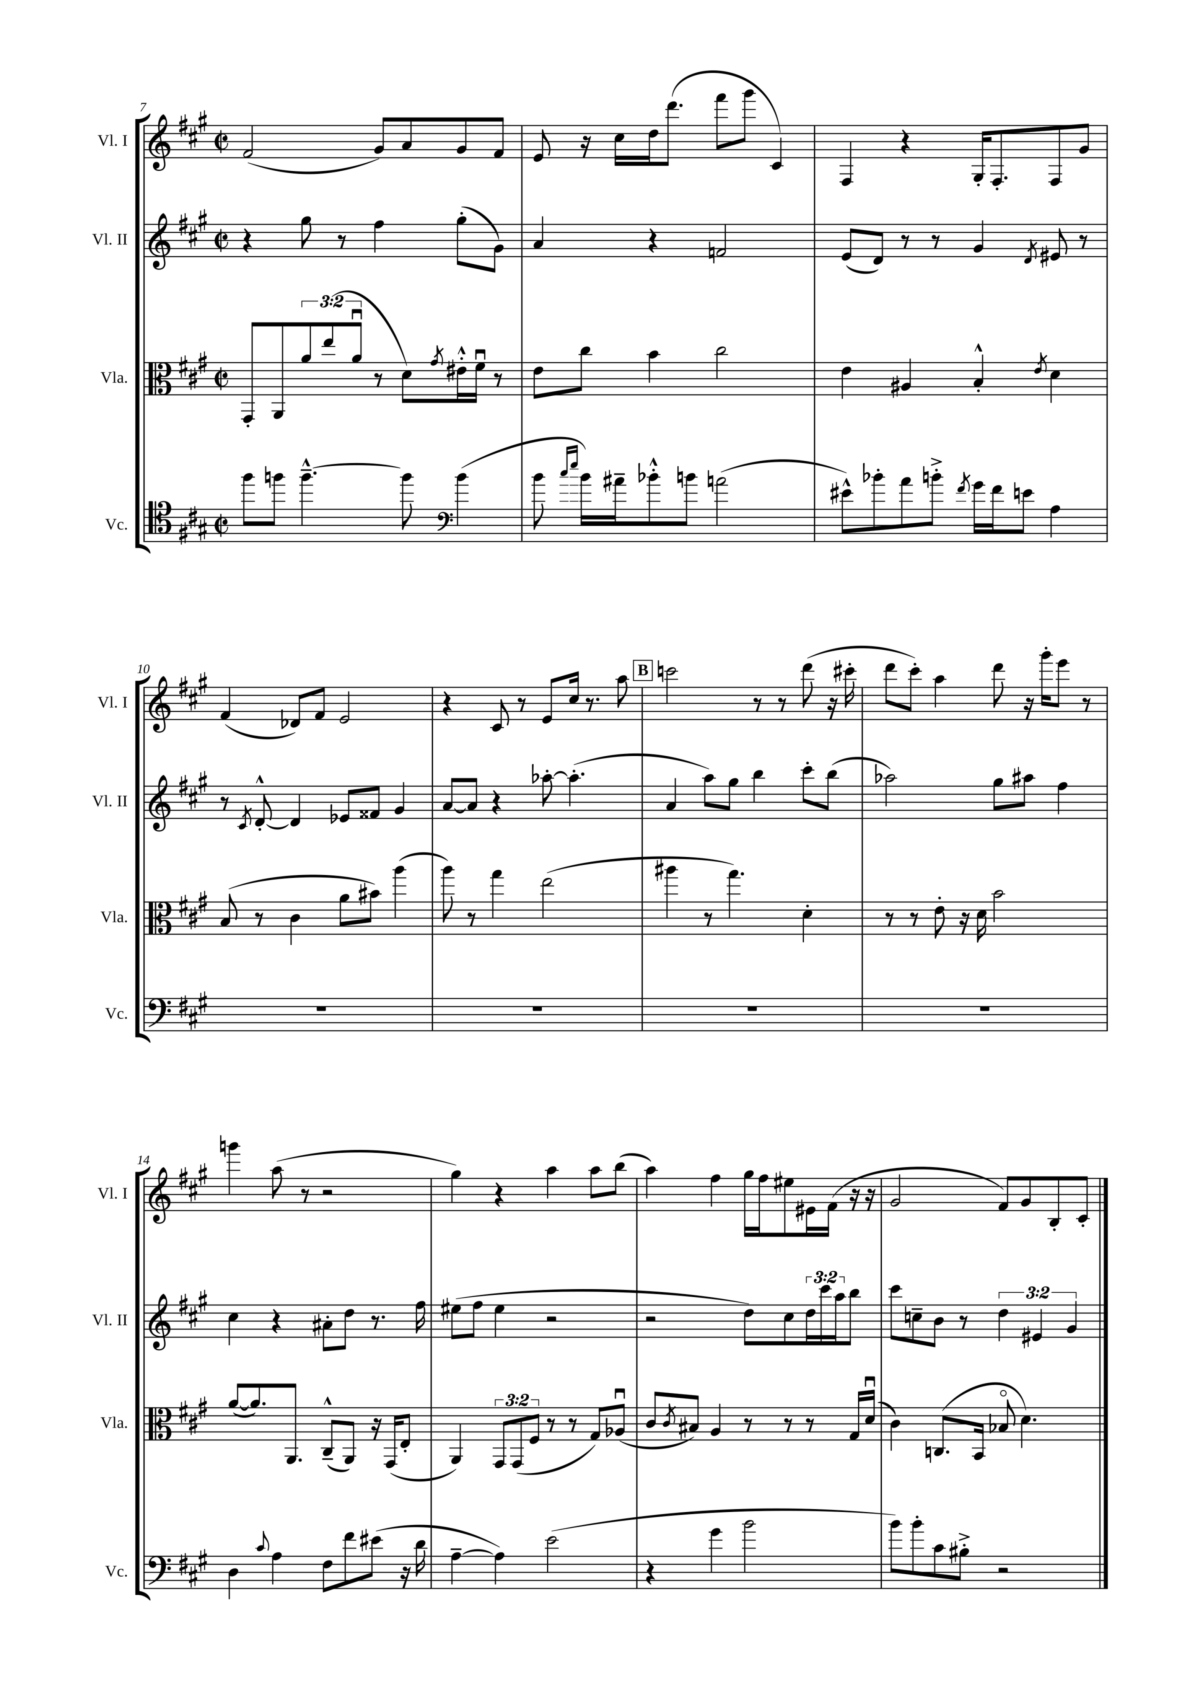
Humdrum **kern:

**kern	**kern	**kern	**kern
*staff4	*staff3	*staff2	*staff1
*clefC4	*clefC3	*clefG2	*clefG2
*k[f#c#g#]	*k[f#c#g#]	*k[f#c#g#]	*k[f#c#g#]
*M2/2	*M2/2	*M2/2	*M2/2
*met(c|)	*met(c|)	*met(c|)	*met(c|)
8ff#\L	8GG#'/L	4r	(2f#/
8ff\J	8AA/	.	.
[4.ff~^^\	12a/	8gg#\	.
.	(12ee/	.	.
.	.	8r	.
.	12au/J	.	.
.	8r	4ff#\	8g#/L)
8ff\]	8d\L)	.	8a/
*clefF4	*	*	*
.	8qg#/	.	.
(4b\	16e#'^^\L	(8gg#'\L	8g#/
.	16f#u\JJ	.	.
.	8r	8g#\J)	8f#/J
=	=	=	=
8b\	8e\L	4a/	8e/
16qqcc#/LL	.	.	.
16qqee/JJ	.	.	.
16b\LL)	8cc#\J	.	16r
16a#~\J	.	.	16cc#\LL
8b-'^^\	4b\	4r	16dd\J
.	.	.	(8.ddd\J
8b\J	.	.	.
(2a\	2cc#\	2f/	8fff#\L
.	.	.	8ggg#\J
.	.	.	4c#/)
=	=	=	=
8e#^^\L)	4e\	(8e/L	4F#/
8b-'\	.	8d/J)	.
8a\	4A#/	8r	4r
8b'^\J	.	8r	.
8qf#/	.	.	.
16g#\LL	4B'^^/	4g#/	16G#'/LK
16f#\J	.	.	8.F#'/
8e\J	.	.	.
.	8qe/	8qd/	.
4A\	4d\	8e#/	8F#/
.	.	8r	8g#/J
=	=	=	=
1r	(8B/	8r	(4f#/
.	.	8qc#/	.
.	8r	[8d'^^/	.
.	4c#\	4d/]	8d-/L)
.	.	.	8f#/J
.	8a\L	8e-/L	2e/
.	8b#\J)	8f##/J	.
.	(4aa\	4g#/	.
=	=	=	=
1r	8aa\)	[8a/L	4r
.	8r	8a/]J	.
.	4gg#\	4r	8c#/
.	.	.	8r
.	(2ee\	[8aa-'\	8e/L
.	.	(4.aa-'\]	16cc#/Jk
.	.	.	8.r
.	.	.	8aa\
=	=	=	=
1r	4aa#\	4a/	2ccc\
.	8r	8aa\L)	.
.	4.gg#\)	8gg#\J	.
.	.	4bb\	8r
.	.	.	8r
.	4d'\	8ccc#'\L	(8ddd\
.	.	(8bb\J	16r
.	.	.	16ccc#'\
=	=	=	=
1r	8r	2aa-\)	8ddd\L
.	8r	.	8ccc#'\J)
.	8e'\	.	4aa\
.	16r	.	.
.	16d\	.	.
.	2b\	8gg#\L	8ddd\
.	.	8aa#\J	16r
.	.	.	16ggg#'\LK
.	.	4ff#\	8eee\J
.	.	.	8r
=	=	=	=
4D\	([8a/L	4cc#\	4ggg\
.	8.a/])	.	.
8qqc#/	.	.	.
4A\	.	4r	(8aa\
.	8.AA/J	.	.
.	.	.	8r
8F#\L	(8C#~^^/L	8a#'\L	2r
8f#\	8AA/J)	8dd\J	.
(8e#\J	16r	8.r	.
.	(16GG#/LK	.	.
16r	8E'/J	.	.
16d\	.	16ff#\	.
=	=	=	=
[4A~\	4AA/)	(8ee#\L	4gg#\)
.	.	8ff#\J	.
4A\])	12GG#/L	4ee#\	4r
.	(12GG#/	.	.
.	12F#/J	.	.
(2e\	8r	2r	4aa\
.	8r	.	.
.	8G#/L)	.	8aa\L
.	(8A-u/J	.	(8bb\J
=	=	=	=
4r	8c#/L	2r	4aa\)
.	8qc#/	.	.
.	8B#/J)	.	.
4g#\	4A/	.	4ff#\
2b\	8r	8dd\L)	16gg#\LL
.	.	.	16ff#\J
.	8r	8cc#\	8ee#\
.	8r	24dd\L	16e#\L
.	.	24ccc#\	.
.	.	.	(16f#\JJ
.	.	24aa\J	.
.	16G#/LL	8bb\J	16r
.	(16du/JJ	.	16r
=	=	=	=
8b\L)	4c#\)	8ccc#\L	2g#/
8b'\	.	8cc~\	.
8c#\	(8.C/L	8b\J	.
8B#'^\J	.	8r	.
.	16BB/Jk	.	.
2r	8B-o/	6dd\	8f#/L)
.	4.d\)	.	8g#/
.	.	6e#/	.
.	.	.	8B'/
.	.	6g#/	.
.	.	.	8c#'/J
==	==	==	==
*-	*-	*-	*-
